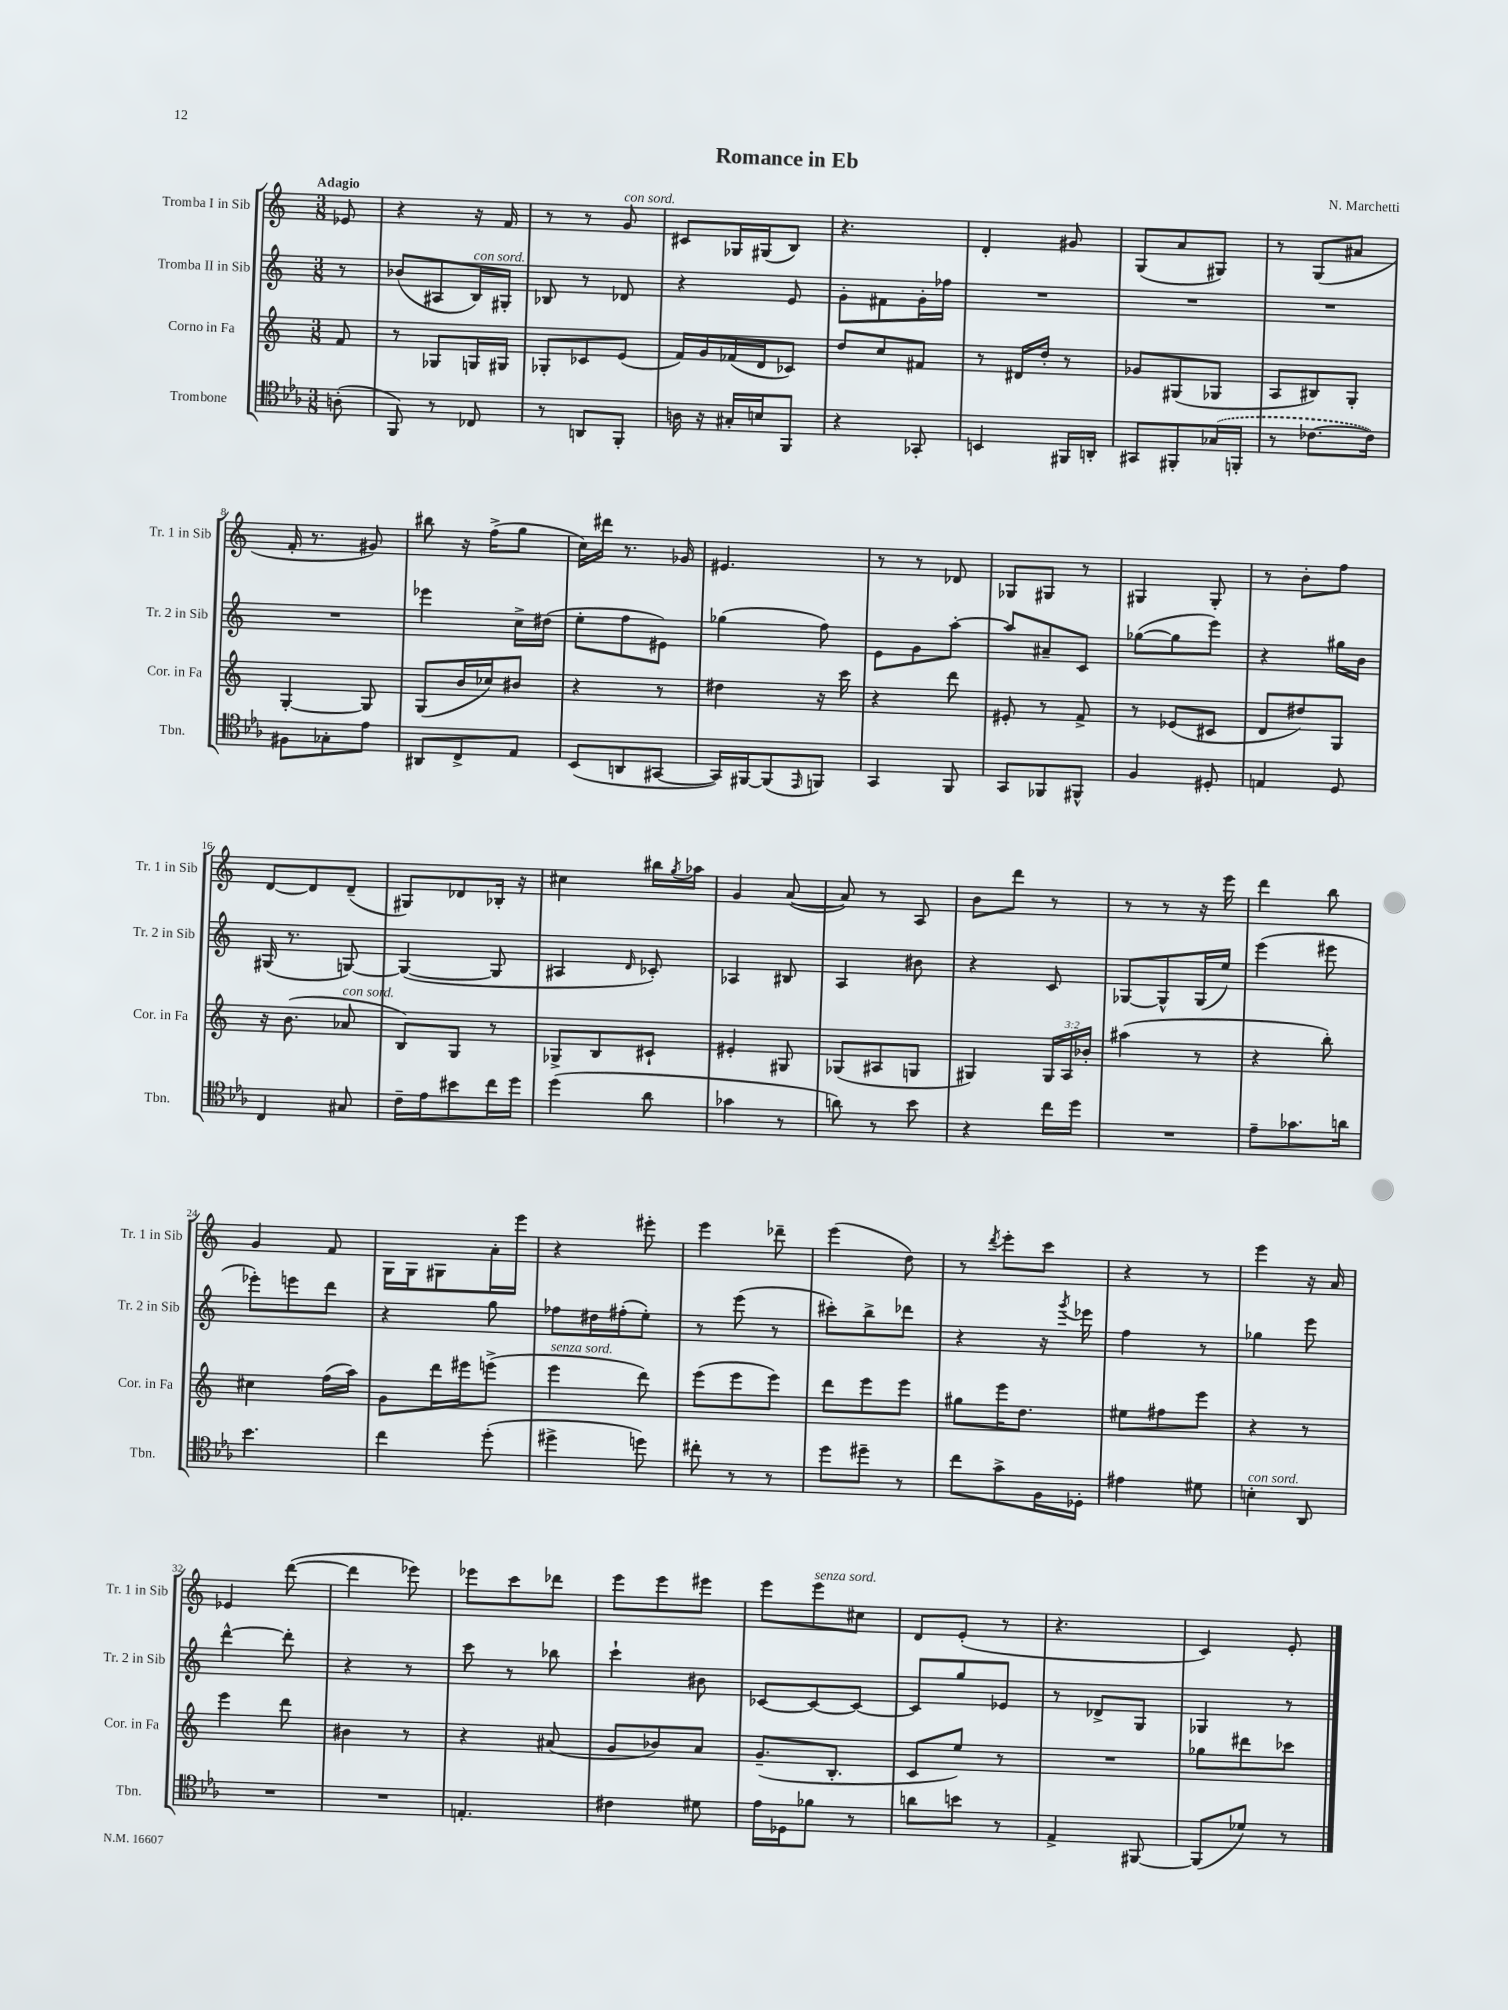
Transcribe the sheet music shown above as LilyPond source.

\header { title = "Romance in Eb" composer = "N. Marchetti" }
<<
\new StaffGroup <<
\new Staff = "s0" \with { instrumentName = "Tromba I in Sib" shortInstrumentName = "Tr. 1 in Sib" } {
    \clef treble \key c \major \numericTimeSignature \time 3/8 \partial 8 \tempo "Adagio"
    ees'8 |
    r4 r16 f'16 |
    r8 r8 g'8^\markup { \italic "con sord." } |
    cis'8 ges16 gis16( b8) |
    r4. |
    d'4-. gis'8 |
    g8( a'8 gis8) |
    r8 g8( ais'8 |
    f'16-. r8. gis'8) |
    bis''8 r16 f''16->( g''8 |
    c''16) dis'''16 r8. ges'16 |
    eis'4. |
    r8 r8 des'8 |
    ges8 gis8 r8 |
    gis4 gis8-. |
    r8 b'8-. f''8 |
    d'8~ d'8 d'8--( |
    gis8) des'8 bes16-. r16 |
    cis''4 bis''16 \acciaccatura { g''8 } aes''16 |
    g'4 a'8~( |
    a'8) r8 a8 |
    b'8 d'''8 r8 |
    r8 r8 r16 e'''16 |
    d'''4 b''8 |
    g'4 f'8 |
    g16 g16 gis8 a'16-. e'''16 |
    r4 eis'''8-. |
    e'''4 des'''8-- |
    e'''4( d''8) |
    r8 \acciaccatura { d'''8 } e'''8-. c'''8 |
    r4 r8 |
    e'''4 r16 a'16 |
    ees'4 d'''8~( |
    d'''4 ees'''8) |
    ees'''8 c'''8 des'''8 |
    e'''8 e'''8 eis'''8 |
    e'''8 e'''8^\markup { \italic "senza sord." } cis''8 |
    d'8 e'8-.( r8 |
    r4. |
    c'4) e'8-. \bar "|." |
}
\new Staff = "s1" \with { instrumentName = "Tromba II in Sib" shortInstrumentName = "Tr. 2 in Sib" } {
    \clef treble \key c \major \numericTimeSignature \time 3/8 \partial 8
    r8 |
    bes'8( ais8 b16^\markup { \italic "con sord." }) gis16-. |
    bes8 r8 des'8 |
    r4 e'8 |
    g'8-. fis'8 g'16-. fes''16 |
    R4. |
    R4. |
    R4. |
    R4. |
    ees'''4 c''16-> dis''16( |
    e''8-. f''8 eis'8) |
    ges''4( f''8) |
    e'8 g'8 a''8~-. |
    a''8 ais'8-- c'8 |
    ges''8~( ges''8 e'''8) |
    r4 gis''16 b'16 |
    gis16( r8. g8~) |
    g4~( g8 |
    ais4 \grace { d'16 } ces'8-.) |
    aes4 bis8 |
    a4 bis'8 |
    r4 c'8 |
    ges8~ ges8-^ ges16( e''16) |
    e'''4( eis'''8 |
    ees'''8-.) e'''8 d'''8 |
    r4 g''8 |
    fes''8 dis''16 fis''16-.( e''8-.) |
    r8 e'''8( r8 |
    cis'''8-.) b''8-> des'''8 |
    r4 r16 \acciaccatura { g'''8 } ees'''16 |
    f''4 r8 |
    ges''4 e'''8 |
    d'''4~-^ d'''8-. |
    r4 r8 |
    c'''8 r8 bes''8 |
    c'''4-! bis'8 |
    ces'8~ ces'8~ ces'8~ |
    ces'8 g''8 ees'8 |
    r8 des'8-> g8 |
    ges4 r8 \bar "|." |
}
\new Staff = "s2" \with { instrumentName = "Corno in Fa" shortInstrumentName = "Cor. in Fa" } {
    \clef treble \key c \major \numericTimeSignature \time 3/8 \override Staff.TupletNumber.text = #tuplet-number::calc-fraction-text \partial 8
    f'8 |
    r8 ges8 g16 gis16 |
    ges8-. ces'8 e'8( |
    f'16) g'16 fes'16( d'16 ces'8) |
    d''8 c''8 fis'8 |
    r8 dis'16 d''16-. r8 |
    ges'8 gis8( ges8 |
    a8 bis8) g8-. |
    g4~-. g8 |
    g8( b'16 ces''16) bis'8 |
    r4 r8 |
    dis''4 r16 c'''16 |
    r4 d'''8 |
    eis'8-. r8 f'8-> |
    r8 ees'8( cis'8 |
    d'8 dis''8) g8 |
    r16 b'8.( aes'8^\markup { \italic "con sord." } |
    b8) g8 r8 |
    ges8-> b8 cis'8-! |
    eis'4-. gis8 |
    ges8( ais8 g8 |
    gis4) \tuplet 3/2 { gis16 a16 bes'16-. } |
    ais''4( r8 |
    r4 b''8-.) |
    cis''4 f''16( a''16) |
    g'8 d'''16 eis'''16 e'''8->( |
    e'''4^\markup { \italic "senza sord." } d'''8) |
    e'''8( e'''8 e'''8) |
    d'''8 e'''8 e'''8 |
    gis''8 e'''16 d''8. |
    eis''8 fis''8 e'''8 |
    r4 r8 |
    e'''4 d'''8 |
    bis'4 r8 |
    r4 ais'8( |
    g'8 bes'8) a'8 |
    g'8.--( b8.-. |
    c'8 e''8) r8 |
    R4. |
    ges''8 dis'''8 ces'''8 \bar "|." |
}
\new Staff = "s3" \with { instrumentName = "Trombone" shortInstrumentName = "Tbn." } {
    \clef tenor \key ees \major \numericTimeSignature \time 3/8 \partial 8
    a8-.( |
    f,8) r8 ces8 |
    r8 a,8 f,8-. |
    a16 r16 gis16-. b16 f,8 |
    r4 ges,8-. |
    b,4 fis,16 a,16-. |
    gis,8 fis,8-. \once \slurDashed ges16( f,16-. |
    r8 ces'8.~ ces'16) |
    fis8 ges8-. ees'8 |
    ais,8 c8-> ees8 |
    bes,8( a,8 gis,8~ |
    gis,16) fis,16~ fis,8( \grace { ees,16 } f,8) |
    g,4 f,8 |
    g,8 fes,8 fis,8-^ |
    f4 dis8-. |
    e4 d8 |
    c4 gis8 |
    c'16-- ees'16 bis'8 c''16 d''16 |
    d''4( aes'8 |
    ges'4 r8 |
    a'8) r8 bes'8 |
    r4 c''16 d''16 |
    R4. |
    ees'8-- ges'8. a'16 |
    bes'4. |
    c''4 d''8-.( |
    dis''4-> d''8) |
    cis''8-. r8 r8 |
    d''8 dis''8-- r8 |
    c''8 g'8-> f16 des16-. |
    eis'4 dis'8 |
    b4-.^\markup { \italic "con sord." } aes,8 |
    R4. |
    R4. |
    e4.-. |
    cis'4 dis'8 |
    ees'16 des16 fes'8 r8 |
    a'8 b'8 r8 |
    ees4-> fis,8~ |
    fis,8( des'8) r8 \bar "|." |
}
>>
>>
